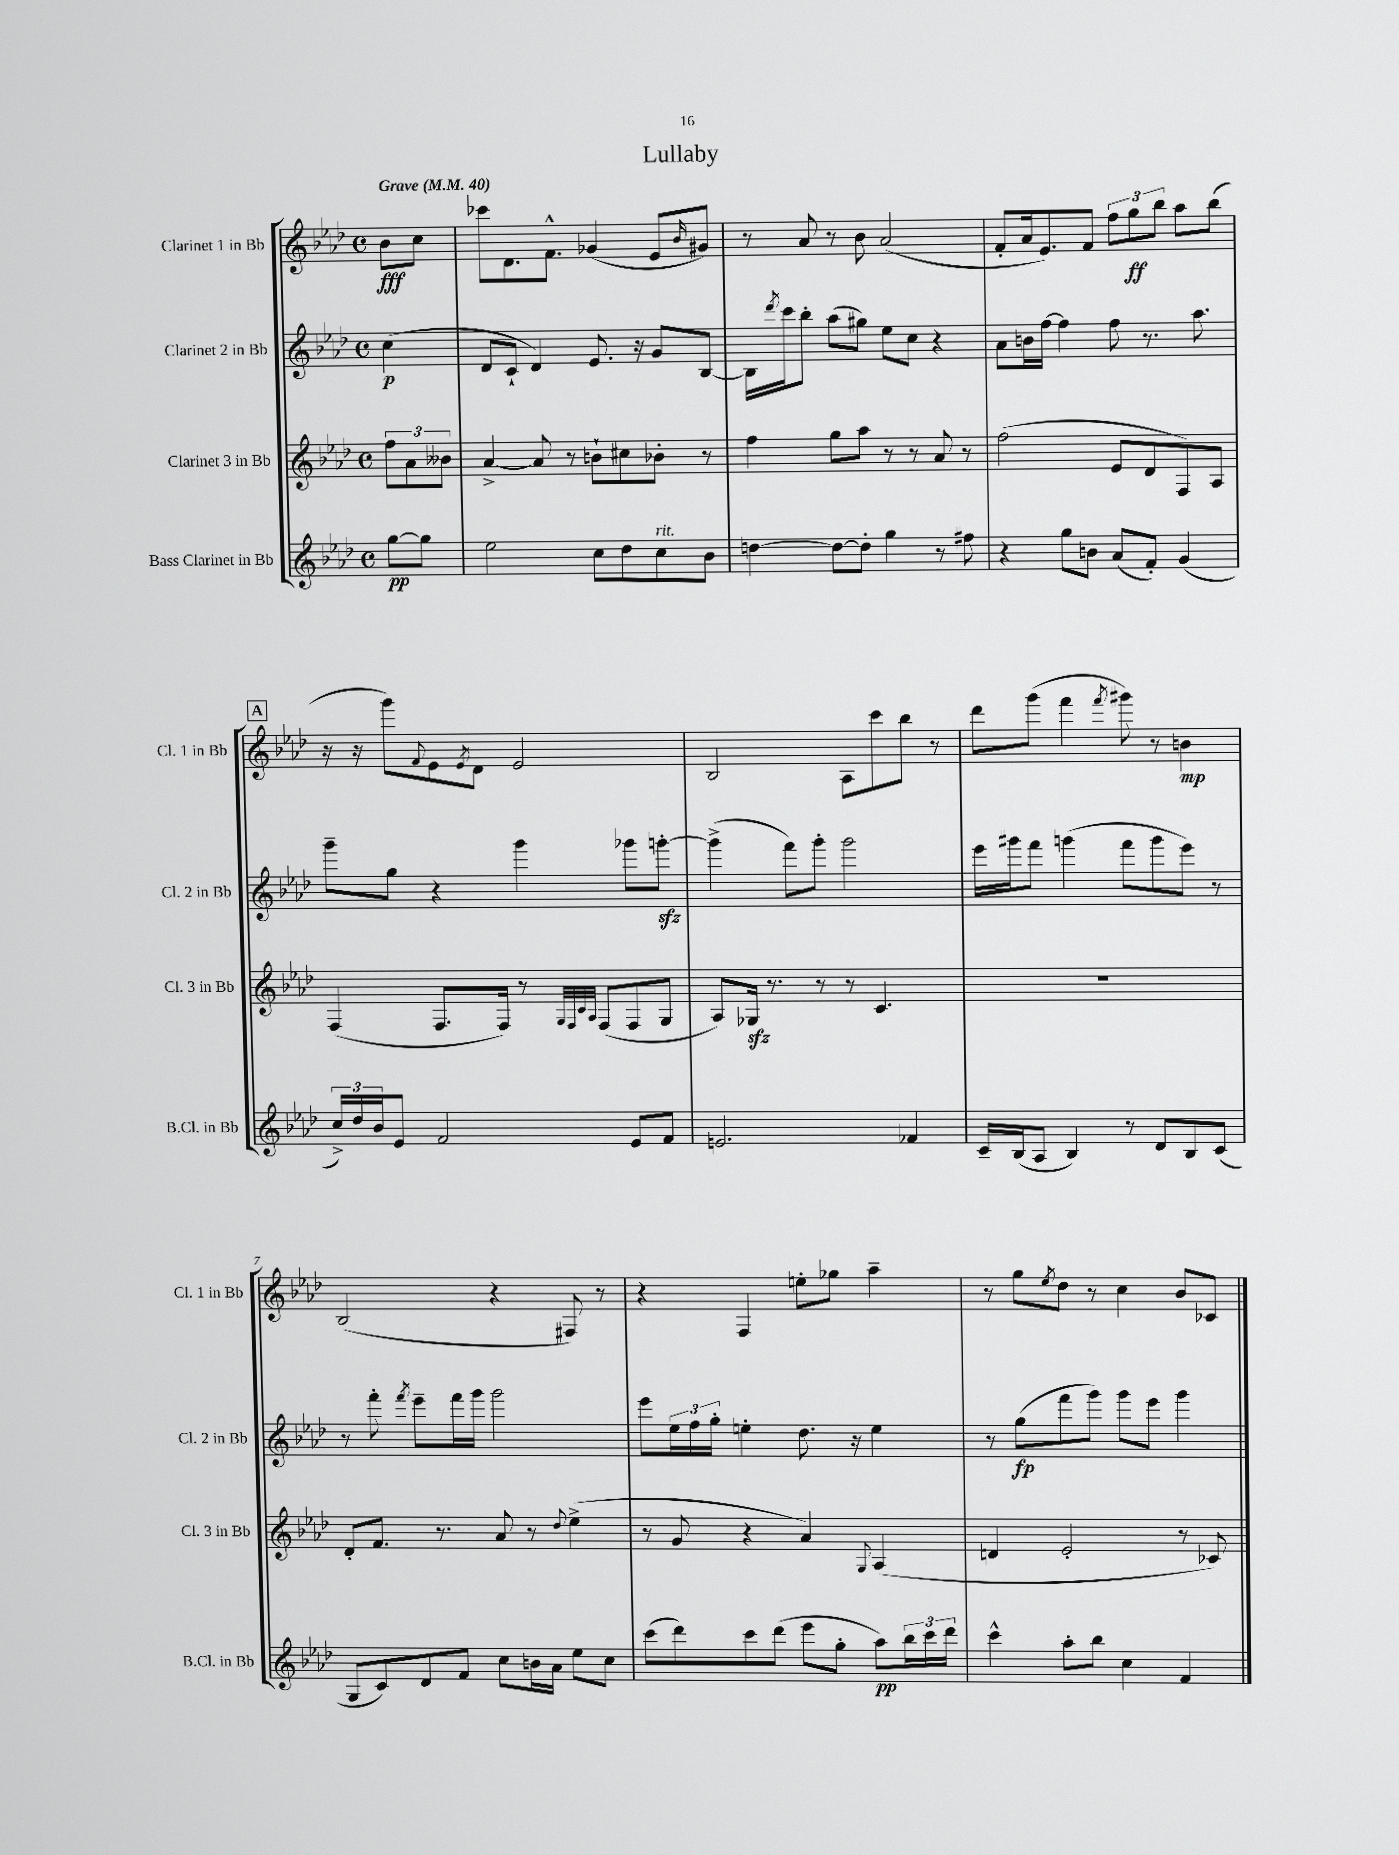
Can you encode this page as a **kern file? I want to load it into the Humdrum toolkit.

**kern	**dynam	**kern	**kern	**dynam	**kern	**dynam
*part4	*part4	*part3	*part2	*part2	*part1	*part1
*staff4	*staff4	*staff3	*staff2	*staff2	*staff1	*staff1
*I"Bass Clarinet in Bb	*	*I"Clarinet 3 in Bb	*I"Clarinet 2 in Bb	*	*I"Clarinet 1 in Bb	*
*I'B.Cl. in Bb	*	*I'Cl. 3 in Bb	*I'Cl. 2 in Bb	*	*I'Cl. 1 in Bb	*
*clefG2	*	*clefG2	*clefG2	*	*clefG2	*
*k[b-e-a-d-]	*	*k[b-e-a-d-]	*k[b-e-a-d-]	*	*k[b-e-a-d-]	*
*M4/4	*	*M4/4	*M4/4	*	*M4/4	*
*met(c)	*	*met(c)	*met(c)	*	*met(c)	*
*MM40	*	*MM40	*MM40	*	*MM40	*
=	=	=	=	=	=	=
!	!	!	!	!	!LO:TX:a:B:t=Grave	!
[8gg\L	pp	12ff\L	(4cc\	p	8b-\L	fff
.	.	12a-\	.	.	.	.
8gg\J]	.	.	.	.	8cc\J	.
.	.	12b--X\J	.	.	.	.
=1	=1	=1	=1	=1	=1	=1
2ee-\	.	[4a-^/	8d-/L	.	8ccc-X\L	.
.	.	.	8c`/J	.	8.d-\	.
.	.	8a-/]	4d-/)	.	.	.
.	.	.	.	.	8.f^^\J	.
.	.	8r	.	.	.	.
8cc\L	.	8bn`\L	8.e-/	.	(4g-X/	.
8dd-\	.	8cc#X\	.	.	.	.
.	.	.	16r	.	.	.
!LO:TX:a:i:t=rit.	!	!	!	!	!	!
8cc\	.	8b-X'\J	8g/L	.	8e-/L	.
.	.	.	.	.	16qqb-/	.
8b-\J	.	8r	[8B-/J	.	8g#X/J)	.
=2	=2	=2	=2	=2	=2	=2
[4ddn\	.	4ff\	16B-\LL]	.	8r	.
.	.	.	8qddd-/	.	.	.
.	.	.	16ccc\J	.	.	.
.	.	.	8bb-'\J	.	8a-/	.
8dd\L_	.	8gg\L	(8aa-\L	.	8r	.
8dd'\J]	.	8aa-\J	8gg#X\J)	.	8b-\	.
4gg\	.	8r	8ee-\L	.	(2a-/	.
.	.	8r	8cc\J	.	.	.
8r	.	8a-/	4r	.	.	.
8ff#X\	.	8r	.	.	.	.
=3	=3	=3	=3	=3	=3	=3
4r	.	(2ff\	8a-\L	.	8f'/L	.
.	.	.	16bn\L	.	16a-/k	.
.	.	.	[16ff\JJ	.	8.e-/)	.
8gg\L	.	.	4ff\]	.	.	.
8bn\J	.	.	.	.	8f/J	.
(8a-/L	.	8e-/L	8ff\	.	12ff\L	.
.	.	.	.	.	12gg\	ff
8f'/J)	.	8d-/	8.r	.	.	.
.	.	.	.	.	12bb-\J	.
(4g/	.	8F/)	.	.	8aa-\L	.
.	.	.	8.aa-\	.	.	.
.	.	8A-/J	.	.	(8bb-\J	.
!!LO:LB:g=z
!!LO:REH:place=s1:t=A
=4	=4	=4	=4	=4	=4	=4
24cc^/LL)	.	(4F/	8ggg~\L	.	16r	.
24dd-/	.	.	.	.	.	.
.	.	.	.	.	16r	.
24b-/J	.	.	.	.	.	.
8e-/J	.	.	8gg\J	.	8ggg\L)	.
.	.	.	.	.	8qqf/	.
2f/	.	8.F/L	4r	.	8e-\	.
.	.	.	.	.	8qe-/	.
.	.	.	.	.	8d-\J	.
.	.	16F/Jk)	.	.	.	.
.	.	8r	4ggg\	.	2e-/	.
.	.	32qqG/LLL	.	.	.	.
.	.	32qqF/	.	.	.	.
.	.	32qqc/	.	.	.	.
.	.	32qqA-/JJJ	.	.	.	.
.	.	(8F/L	.	.	.	.
8e-/L	.	8F/	8ggg-X\L	.	.	.
8f/J	.	8G/J	[8gggnzz'\J	.	.	.
=5	=5	=5	=5	=5	=5	=5
2.en/	.	8A-/L)	(4ggg^\]	.	2B-/	.
.	.	16G-Xzz/Jk	.	.	.	.
.	.	8.r	.	.	.	.
.	.	.	8fff\L)	.	.	.
.	.	8r	8ggg'\J	.	.	.
.	.	8r	2ggg\	.	8A-\L	.
.	.	4.c/	.	.	8ccc\	.
4f-X/	.	.	.	.	8bb-\J	.
.	.	.	.	.	8r	.
=6	=6	=6	=6	=6	=6	=6
16c~/LL	.	1r	16eee-\LL	.	8ddd-\L	.
(16B-/J	.	.	16ggg#X\J	.	.	.
8A-/J	.	.	8fff\J	.	(8ggg\J	.
4B-/)	.	.	(4gggn\	.	4fff\	.
.	.	.	.	.	8qfff/	.
8r	.	.	8fff\L	.	8ggg#X\)	.
8d-/L	.	.	8ggg\	.	8r	.
8B-/	.	.	8eee-\J)	.	4bn\	mp
(8c/J	.	.	8r	.	.	.
!!LO:LB:g=z
=7	=7	=7	=7	=7	=7	=7
8G/L	.	8d-'/L	8r	.	(2B-/	.
8c/)	.	8.f/J	8fff'\	.	.	.
.	.	.	8qfff/	.	.	.
8d-/	.	.	8eee-~\L	.	.	.
.	.	8.r	.	.	.	.
8f/J	.	.	16fff\L	.	.	.
.	.	.	16ggg\JJ	.	.	.
8cc\L	.	8a-/	2ggg\	.	4r	.
16bn\L	.	8r	.	.	.	.
16a-\JJ	.	.	.	.	.	.
.	.	8qqdd-/	.	.	.	.
8ee-\L	.	(4ee-^\	.	.	8F#X/)	.
8cc\J	.	.	.	.	8r	.
=8	=8	=8	=8	=8	=8	=8
(8ccc\L	.	8r	8eee-\L	.	4r	.
8ddd-\)	.	8g/	24ee-\L	.	.	.
.	.	.	24ff\	.	.	.
.	.	.	24gg'\JJ	.	.	.
8ccc\	.	4r	4een'\	.	4F/	.
(8ddd-\J	.	.	.	.	.	.
8eee-\L	.	4a-/)	8.dd-\	.	8een'\L	.
8gg'\J	.	.	.	.	8gg-X\J	.
.	.	.	16r	.	.	.
.	.	8qqG/	.	.	.	.
8aa-\L)	pp	(4A-/	4ee\	.	4aa-~\	.
24bb-\L	.	.	.	.	.	.
24ccc\	.	.	.	.	.	.
24ddd-\JJ	.	.	.	.	.	.
=9	=9	=9	=9	=9	=9	=9
4ccc^^\	.	4dn/	8r	.	8r	.
.	.	.	(8gg\L	fp	8gg\L	.
.	.	.	.	.	8qee-/	.
8aa-'\L	.	2e-'/	8fff\	.	8dd-\J	.
8bb-\J	.	.	8ggg\J)	.	8r	.
4cc\	.	.	8ggg\L	.	4cc\	.
.	.	.	8eee-\J	.	.	.
4f/	.	8r	4ggg\	.	8b-/L	.
.	.	8c-X/)	.	.	8c-X/J	.
==	==	==	==	==	==	==
*-	*-	*-	*-	*-	*-	*-
